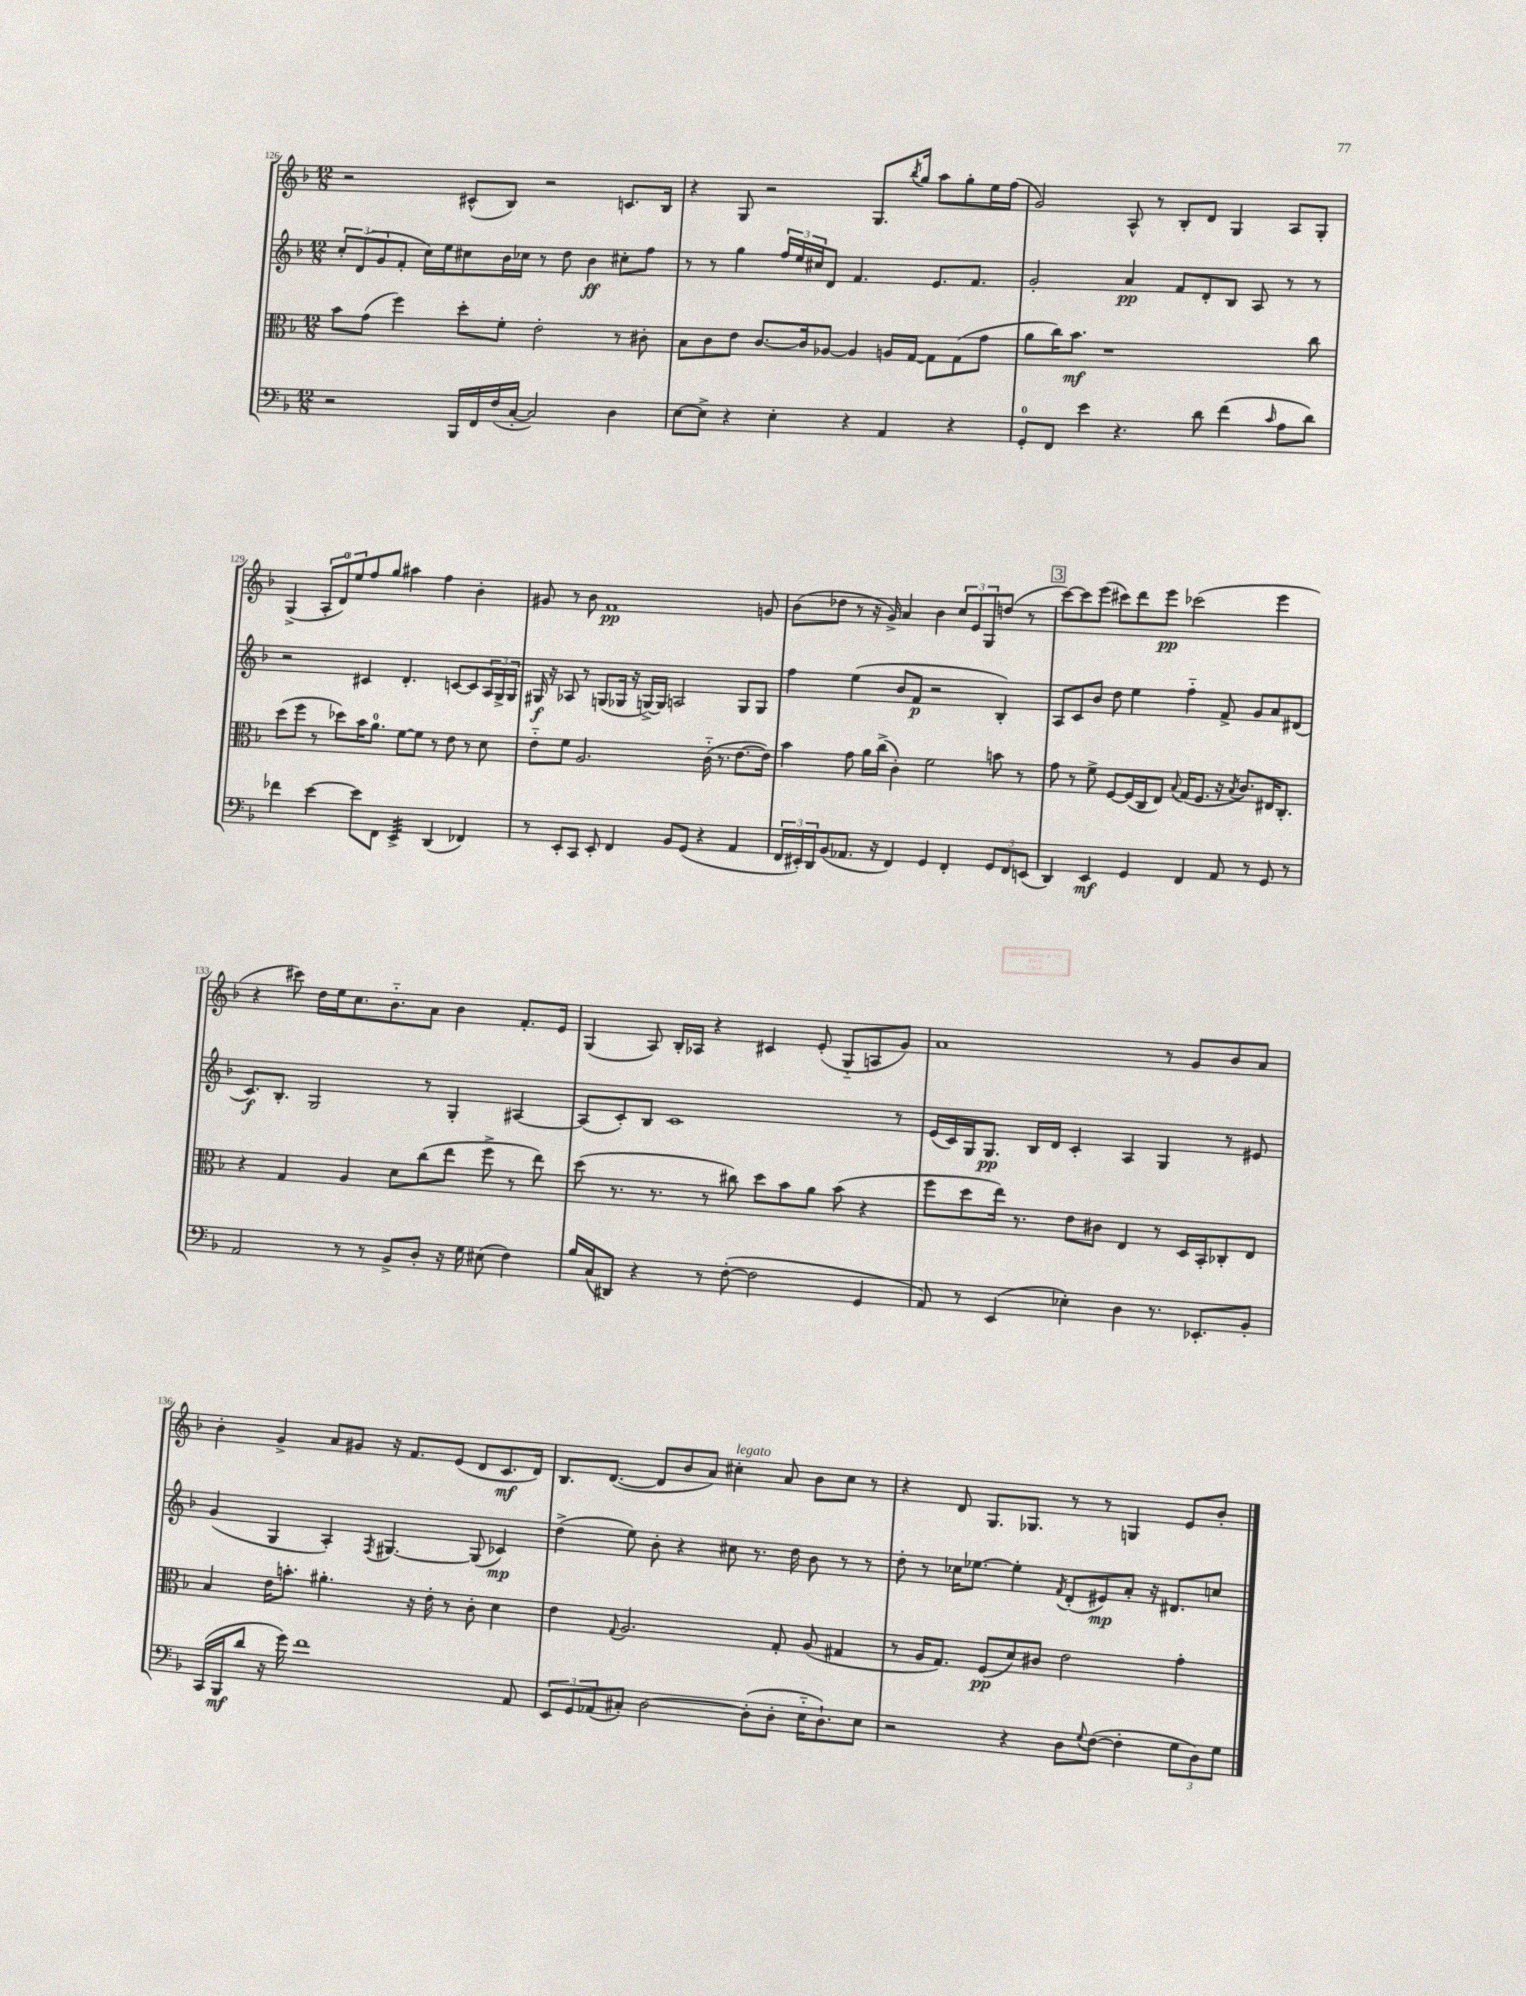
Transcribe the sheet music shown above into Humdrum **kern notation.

**kern	**kern	**kern	**kern
*staff4	*staff3	*staff2	*staff1
*clefF4	*clefC3	*clefG2	*clefG2
*k[b-]	*k[b-]	*k[b-]	*k[b-]
*M12/8	*M12/8	*M12/8	*M12/8
2r	8b-	12cc'	2r
.	.	(12d	.
.	(8g	.	.
.	.	12g	.
.	4ff)	8f'	.
.	.	16cc)	.
.	.	16ee	.
16BBB-	8dd'	8cc#	(8c#^^
16FF	.	.	.
(16F	8f'	16b-	8B-)
[16C'	.	16cc-	.
2C])	2e'	8r	2r
.	.	8dd	.
.	.	4b-	.
4D	8r	8cc#'	8.c
.	8c#'	8ff	.
.	.	.	16B-
=	=	=	=
[8E	8B-	8r	4r
8E^]	8c	8r	.
4r	8e	4gg	8G
.	[8.c	.	2r
4E'	.	24ff	.
.	.	24ee	.
.	16c]	.	.
.	.	24cc#	.
.	[8A-	8d	.
4r	4A-]	4.f	.
.	.	.	8.G
4AA	16A	.	.
.	.	.	8qbb-
.	[16G	.	16gg
.	8G]	8.e	8aa
4r	(8G	.	8gg'
.	.	8.f	.
.	8g	.	16ee
.	.	.	(16ff
=	=	=	=
8GG'	8a	2g'	2g)
8FF	16cc)	.	.
.	8.b-	.	.
4e	.	.	.
.	1r	.	.
4.r	.	4a	8A^^
.	.	.	8r
.	.	8f	8B-'
8d	.	8d'	8d
(4f	.	8B-	4G
.	.	8A	.
16qqc	.	.	.
8A	.	8r	8A
8d)	8cc	8r	8G'
=	=	=	=
4f-	(8dd	2r	(4G^
.	8ff	.	.
[4e	8r	.	12A'
.	.	.	12d)
.	8dd-)	.	.
.	.	.	12ee
8e]	16b-	4c#	8ff
.	8.a	.	.
8FF	.	.	8gg
4EE^	[8f	4.d'	4aa#
.	8f]	.	.
(4DD	8r	.	4ff
.	8e	[8c	.
4FF-)	8r	8c]	4b-'
.	8d	24A	.
.	.	24G^	.
.	.	24G	.
=	=	=	=
8r	8e'~	16G#	8g#
.	.	16r	.
8EE'	8f	8A-	8r
8CC	2.A	8r	8b-
8EE'	.	(8G	1f
4FF	.	16G-	.
.	.	16r	.
.	.	[16G^)	.
.	.	16G]	.
8BB-	.	2A	.
(8GG	.	.	.
4r	(16c'~	.	.
.	8.r	.	.
4AA	[8.e	8G	.
.	.	8G	8g
.	16e])	.	.
=	=	=	=
24FF	4b-	4ff	(8b-
24EE#')	.	.	.
24DD	.	.	.
(8BB-	.	.	8dd-
8.AA-	8g	(4ee	8r
.	16a	.	16r
16r	(16cc^	.	16g^)
4FF)	4c')	8b-	4a
.	.	8f	.
4GG	2f	2r	4b-
4FF'	.	.	12cc
.	.	.	12e
.	.	.	12G
12GG	8b	4B-')	(8dd
12FF	.	.	.
.	8r	.	8r
(12EE	.	.	.
=	=	=	=
4DD)	8g	8A	[8ccc)
.	8r	8c	8ccc]
4EE	8f^	8b-	(8eee
.	[8F	8dd	8ccc#)
4GG	(16F]	4ee	8ddd
.	16C	.	.
.	8E)	.	8eee
.	8qqB-	.	.
4FF	(16G	4ff'~	(2ccc-
.	8.F	.	.
8AA	16r	8f^	.
.	8qB-	.	.
.	8.c)	.	.
8r	.	8g	.
8GG	16E#	8a	4eee
.	8.C'	.	.
8r	.	(8d#	.
=	=	=	=
2AA	4r	8.c)	4r
.	.	8.B-'	.
.	4G	.	8ccc#)
.	.	2G	16dd
.	.	.	16ee
8r	4A	.	8.cc
8r	.	.	.
.	.	.	8.b-'~
8BB-^	8d	.	.
8D'	(8cc	8r	8a
16r	8ee	4G'	4b-
16G	.	.	.
(8E#	8ff^	.	.
4F)	8r	[4A#	8.f'
.	8ee)	.	.
.	.	.	16e
=	=	=	=
16B-	(8dd	(8A#]	(4G
(16C	.	.	.
8DD#)	8.r	8c')	.
4r	.	8B-	8A)
.	8.r	.	.
.	.	1c	16B-'
.	.	.	16A-
8r	8r	.	4r
([8F'	8cc#)	.	.
2F]	8dd	.	4c#
.	8b-	.	.
.	8a	.	(8e'
.	(8b-	.	8G'~
4GG	4r	.	8A
.	.	8r	8g)
=	=	=	=
8AA)	8ff	(16e	1a
.	.	16c)	.
8r	8dd	16G	.
.	.	8.G	.
(4EE	16ee)	.	.
.	8.r	.	.
.	.	16B-	.
.	.	16d	.
4E-')	8e	4c'	.
.	8c#	.	.
4D	4E	4A	.
8.r	8r	4G	8r
.	16D	.	8g
8.EE-'	16BB-'	.	.
.	8C-'	8r	8b-
8BB-'	8E	8e#	8a
=	=	=	=
(16CC	4B-	(4g	4b-'
16BBB-	.	.	.
8d	.	.	.
16r	16e	4G	4g^
16g)	8.b'	.	.
1f	.	.	.
.	4.a#'	4A')	8a
.	.	.	8g#
.	.	8qF	.
.	.	[4.G#	16r
.	.	.	8.f
.	16r	.	.
.	16e'	.	.
.	8r	.	(8e
.	8c'	(8G#]	8d
.	4d	4c-)	8.c
8AA	.	.	.
.	.	.	16d)
=	=	=	=
12EE	4e	(4dd^	8.B-
12GG	.	.	.
(12AA-	.	.	.
.	.	.	([8.d
.	8qqG	.	.
8C#')	2.A	8ee)	.
[2D	.	8b-'	8d]
.	.	4r	8b-
.	.	.	8a)
.	.	8cc#	4cc#'
(8D']	.	8.r	.
8D'	8G'	.	8a
.	.	16dd	.
16E'~	(8A	8b-	8b-
8.D`)	.	.	.
.	4G#	8r	8cc#
8E	.	8r	8r
=	=	=	=
2r	8r	8dd'	4r
.	16A	8r	.
.	8.G)	.	.
.	.	16cc-	8d
.	.	[8.ee-	.
.	(8F	.	8.G
4r	8d)	4ee-']	.
.	.	.	8.G-
.	8c#	.	.
.	.	8qf	.
8D	2e	(8d'	8r
8qqG	.	.	.
([8F	.	8e#)	8r
4F']	.	8a'	4G
.	.	16r	.
.	.	8.d#	.
12G	4g'	.	8e
12D)	.	.	.
.	.	8cc	8b-'
12G	.	.	.
==	==	==	==
*-	*-	*-	*-
